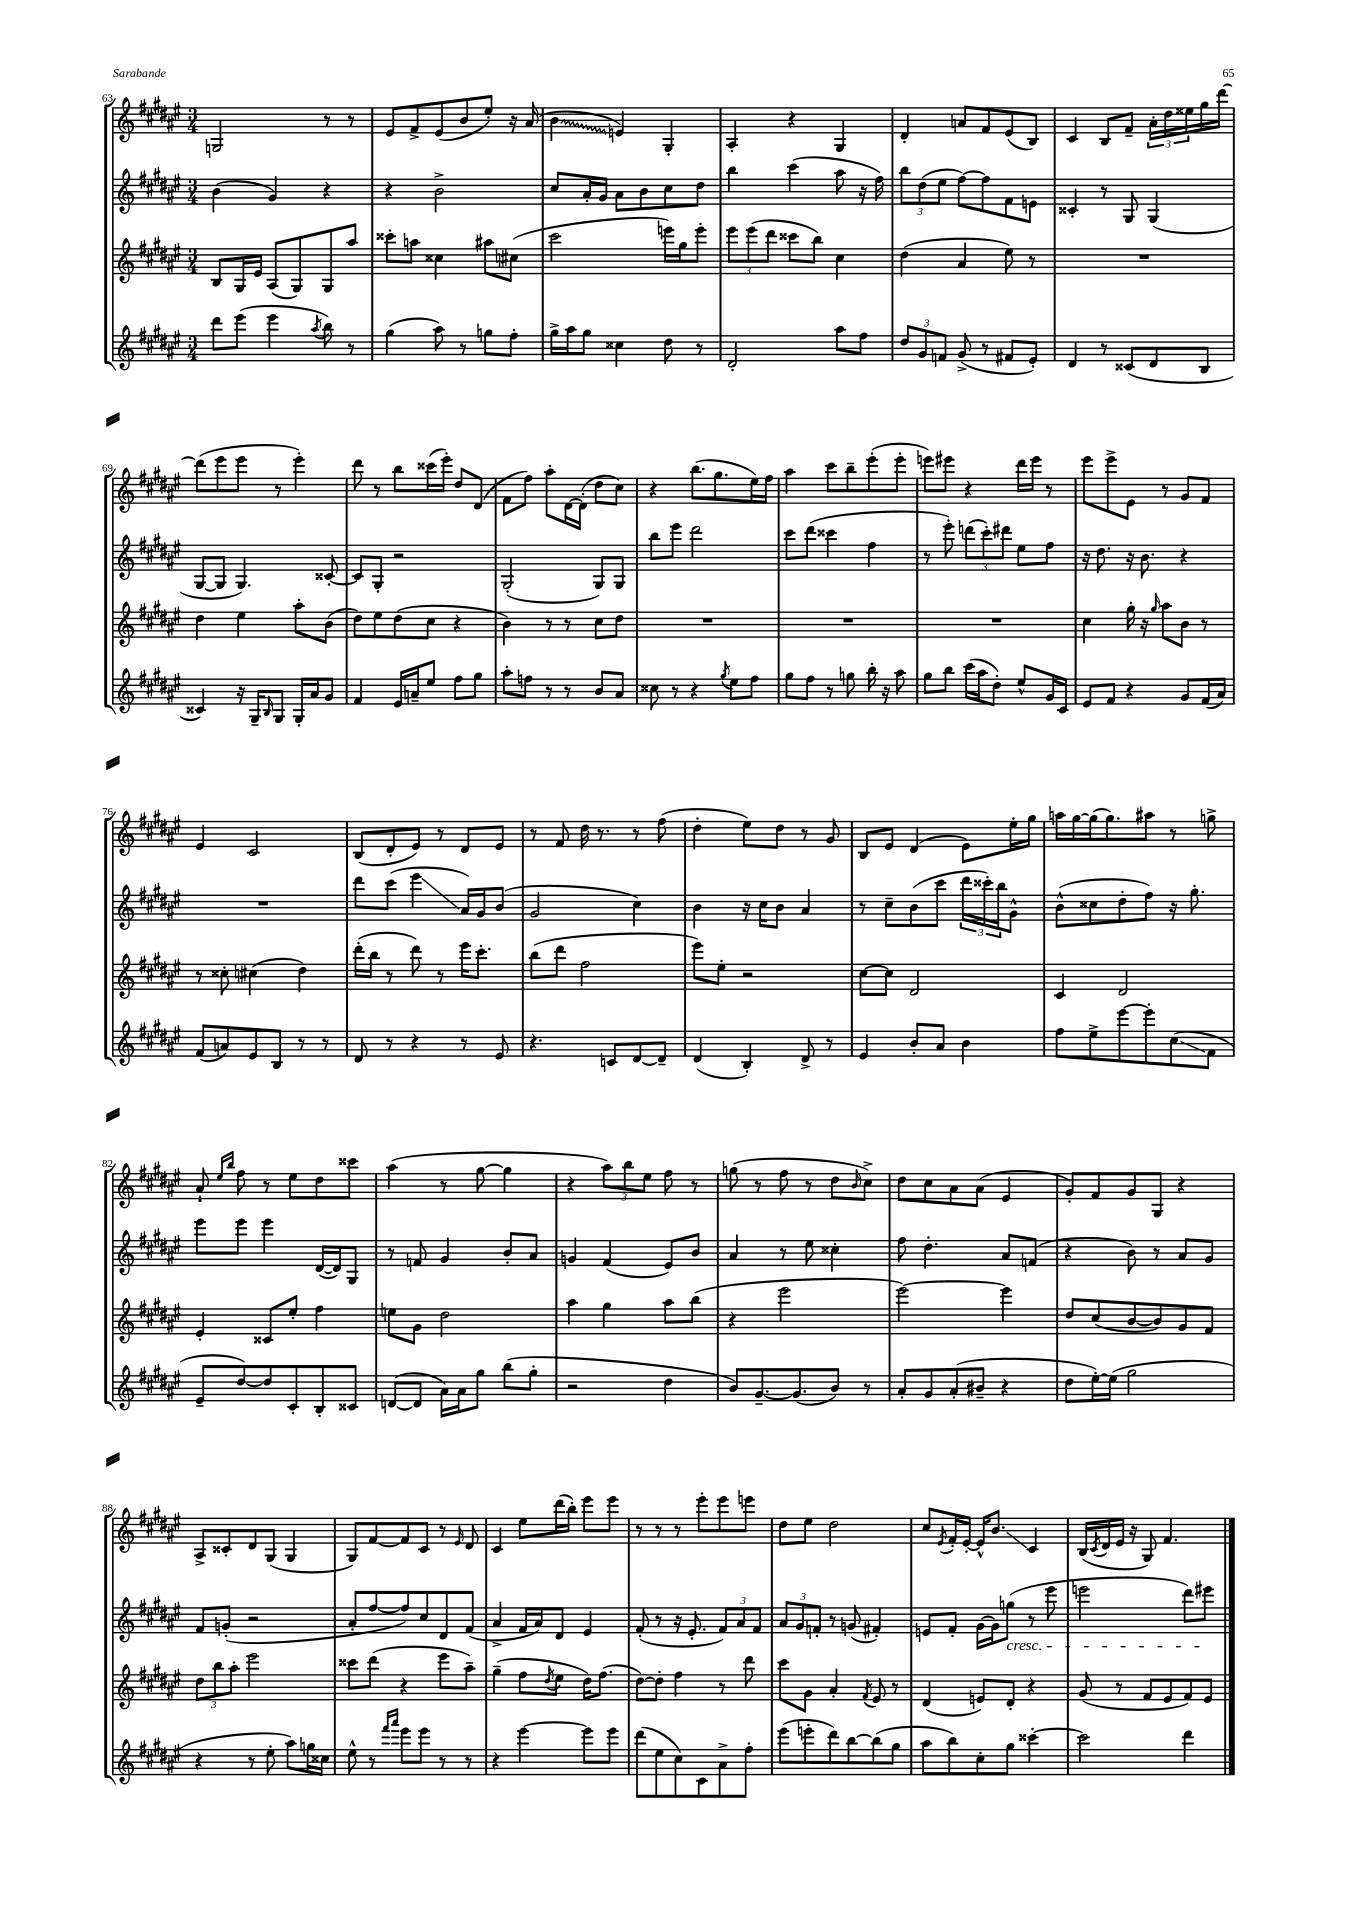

**kern	**kern	**kern	**kern
*staff4	*staff3	*staff2	*staff1
*clefG2	*clefG2	*clefG2	*clefG2
*k[f#c#g#d#a#e#]	*k[f#c#g#d#a#e#]	*k[f#c#g#d#a#e#]	*k[f#c#g#d#a#e#]
*M3/4	*M3/4	*M3/4	*M3/4
8ddd#	8B	(4b	2G
(8eee#	16G#	.	.
.	16e#	.	.
4eee#	(8A#	4g#)	.
.	8G#)	.	.
8qaa#	.	.	.
8bb)	8G#	4r	8r
8r	8aa#	.	8r
=	=	=	=
(4gg#	8ccc##'	4r	8e#
.	8aa	.	8f#^
8aa#)	4cc##	2b^	(8e#
8r	.	.	8b
8gg	8aa#	.	8ee#')
8ff#'	(8cc#	.	16r
.	.	.	(16a#
=	=	=	=
16gg#^	2ccc#	8cc#	4b
16aa#	.	.	.
8gg#	.	16a#'	.
.	.	16g#	.
4cc##	.	8a#	4e)
.	.	8b	.
8dd#	16eee)	8cc#	4G#'
.	16gg#	.	.
8r	8eee'	8dd#	.
=	=	=	=
2d#'	12eee#	4bb	4A#'
.	(12eee#	.	.
.	12ddd#	.	.
.	8ccc##	(4ccc#	4r
.	8bb)	.	.
8aa#	4cc#	8aa#	4G#
8ff#	.	16r	.
.	.	16ff#)	.
=	=	=	=
12dd#	(4dd#	12bb	4d#'
12g#	.	(12dd#	.
12f	.	12ee#	.
(8g#^	4a#	[8ff#)	8a
8r	.	8ff#]	8f#
8f#	8ee#)	8f#	(8e#
8e#')	8r	8e	8B)
=	=	=	=
4d#	2.r	4c##'	4c#
8r	.	8r	8B
(8c##	.	8G#	8f#~
8d#	.	(4G#	24a#'
.	.	.	24dd#
.	.	.	24ee##
8B	.	.	16gg#
.	.	.	[16ddd#
=	=	=	=
4c##)	4dd#	[8G#	(8ddd#]
.	.	8G#]	8eee#
16r	4ee#	4.G#)	8eee#
16G#~	.	.	.
16qqB	.	.	.
8G#	.	.	8r
16G#'	8aa#'	.	4eee#')
16a#	.	.	.
8g#	(8b	[8c##'	.
=	=	=	=
4f#	8dd#)	8c##]	8ddd#
.	8ee#	8G#'	8r
16e#	(8dd#	2r	8bb
16a~	.	.	.
8ee#	8cc#	.	(16ccc##
.	.	.	16eee#')
8ff#	4r	.	8dd#
8gg#	.	.	(8d#
=	=	=	=
8aa#'	4b)	(2G#'	8f#
8ff	.	.	8ff#)
8r	8r	.	8aa#'
8r	8r	.	[16d#
.	.	.	(16d#']
8b	8cc#	8G#)	8dd#
8a#	8dd#	8G#	8cc#)
=	=	=	=
8cc##	2.r	8bb	4r
8r	.	8eee#	.
4r	.	2ddd#	(8.bb
.	.	.	8.gg#
8qgg#	.	.	.
8ee#	.	.	.
8ff#	.	.	16ee#)
.	.	.	16ff#
=	=	=	=
8gg#	2.r	8ccc#	4aa#
8ff#	.	(8ddd#	.
8r	.	4ccc##	8ccc#
8gg	.	.	8bb~
16bb'	.	4ff#	(8eee#'
16r	.	.	.
8aa#	.	.	8eee#'
=	=	=	=
8gg#	2.r	8r	8eee)
8bb	.	8eee#')	8eee#
(16ccc#	.	(12ddd	4r
16aa#	.	.	.
.	.	12ccc#')	.
8dd#')	.	.	.
.	.	12ddd#	.
8ee#^^	.	8ee#	16ddd#
.	.	.	16eee#
16g#	.	8ff#	8r
16c#	.	.	.
=	=	=	=
8e#	4cc#	16r	8eee#
.	.	8.dd#	.
8f#	.	.	8eee#^
4r	16gg#'	16r	8e#
.	16r	8.b	.
.	16qqgg#	.	.
.	8aa#	.	8r
8g#	8b	4r	8g#
(16f#	8r	.	8f#
16a#)	.	.	.
=	=	=	=
(8f#	8r	2.r	4e#
8a)	8cc##'	.	.
8e#	(4cc#	.	2c#
8B	.	.	.
8r	4dd#)	.	.
8r	.	.	.
=	=	=	=
8d#	(16ddd#'	8ddd#	(8B
.	16bb	.	.
8r	8r	(8ccc#	8d#'
4r	8ddd#)	4eee#	8e#)
.	8r	.	8r
8r	16eee#	16a#)	8d#
.	8.ccc#'	16g#	.
8e#	.	(8b	8e#
=	=	=	=
4.r	(8bb	2g#	8r
.	8ddd#	.	8f#
.	2ff#	.	16dd#
.	.	.	8.r
8c	.	.	.
[8d#	.	4cc#)	8r
8d#~]	.	.	(8ff#
=	=	=	=
(4d#	8eee#)	4b	4dd#'
.	8ee#'	.	.
4B')	2r	16r	8ee#)
.	.	16cc#	.
.	.	8b	8dd#
8d#^	.	4a#	8r
8r	.	.	8g#
=	=	=	=
4e#	[8cc#	8r	8B
.	8cc#]	8cc#~	8e#
8b'	2d#	(8b	(4d#
8a#	.	8ccc#	.
4b	.	24ddd#	8e#)
.	.	24ccc##')	.
.	.	24bb	.
.	.	8g#^^	16ee#'
.	.	.	16gg#
=	=	=	=
8ff#	4c#	(8b^^	16aa
.	.	.	[16gg#
8ee#^	.	8cc##	(16gg#]
.	.	.	8.gg#)
[8eee#	2d#	8dd#'	.
8eee#']	.	8ff#)	8aa#
(8cc#	.	16r	8r
.	.	8.gg#'	.
8f#	.	.	8gg^
=	=	=	=
8e#~	4e#'	8eee#	8a#`
.	.	.	16qqee#
.	.	.	16qqbb
[8dd#)	.	8eee#	8ff#
8dd#]	8c##	4eee#	8r
8c#'	8ee#'	.	8ee#
8B'	4ff#	([16d#	8dd#
.	.	16d#])	.
8c##	.	8G#	8ccc##
=	=	=	=
([8d	8ee	8r	(4aa#
8d]	8g#	8f	.
16a#)	2dd#	4g#	8r
16a#	.	.	.
8gg#	.	.	[8gg#
(8bb	.	8b'	4gg#]
8gg#'	.	8a#	.
=	=	=	=
2r	4aa#	4g	4r
.	4gg#	(4f#	12aa#)
.	.	.	12bb
.	.	.	12ee#
4dd#	8aa#	8e#)	8ff#
.	(8bb	8b	8r
=	=	=	=
8b)	4r	4a#	(8gg
[8.g#~	.	.	8r
.	2eee#	8r	8ff#
(8.g#]	.	.	.
.	.	8ee#	8r
8b)	.	4cc##'	8dd#
.	.	.	16qqb
8r	.	.	8cc#^)
=	=	=	=
8a#'	[2eee#)	8ff#	8dd#
8g#	.	4.dd#'	8cc#
(8a#'	.	.	8a#
8b#~	.	.	(8a#
4r	4eee#]	8a#	4e#
.	.	(8f	.
=	=	=	=
8dd#	8dd#	4r	8g#')
[16ee#')	(8cc#	.	8f#
(16ee#]	.	.	.
2gg#	[8b	8b)	8g#
.	8b])	8r	8G#
.	8g#	8a#	4r
.	8f#	8g#	.
=	=	=	=
4r	12dd#	8f#	8A#^
.	12bb	.	.
.	.	(8g'	8c##'
.	12aa#'	.	.
8r	2eee#	2r	8d#
8ee#'	.	.	(8G#
8aa#)	.	.	4G#
16gg	.	.	.
16cc##	.	.	.
=	=	=	=
8ee#^^	8ccc##	8a#'	8G#)
8r	(8ddd#	[8ff#	[8f#
16qqfff#	.	.	.
16qqaaa#	.	.	.
8eee#	4r	8ff#])	8f#]
8eee#	.	8cc#	8c#
8r	8eee#	8d#	8r
.	.	.	16qqe#
8r	8aa#~)	(8f#	8d#
=	=	=	=
4r	(4gg#~	4a#^	4c#
[4eee#	8ff#	16f#	8ee#
.	.	16a#)	.
.	8qdd#	.	.
.	8ee#	8d#	(16ddd#
.	.	.	16bb')
8eee#]	16dd#)	4e#	8eee#
.	(8.ff#	.	.
8eee#	.	.	8eee#
=	=	=	=
(8ddd#	[8dd#)	(8f#'	8r
8ee#	8dd#']	8r	8r
8cc#)	4ff#	16r	8r
.	.	8.e#'	.
8c#	.	.	8eee#'
8a#^	8r	12f#)	8eee#
.	.	12a#	.
8ff#'	8ddd#	.	8eee
.	.	12f#	.
=	=	=	=
(8eee#	8ccc#	12a#	8dd#
.	.	12g#	.
8eee'	8g#	.	8ee#
.	.	12f'	.
8ddd#)	4a#'	8r	2dd#
[8bb	.	(8g	.
.	8qf#	.	.
(8bb]	8e#	4f#')	.
8gg#	8r	.	.
=	=	=	=
8aa#	(4d#	8e	8cc#
.	.	.	8qe#
8bb)	.	8f#'	16f#'
.	.	.	[16e#'
8cc#'	8e)	[16g#	16e#^^]
.	.	16g#]	8.b
8gg#	8d#'	(8gg	.
[4ccc##'	4r	8r	4c#
.	.	8eee#	.
=	=	=	=
2ccc##]	(8g#	2eee	(16B
.	.	.	8qc#
.	.	.	16d#
.	8r	.	16e#
.	.	.	16r
.	8f#	.	8G#)
.	8e#	.	4.f#
4ddd#	8f#)	8ddd#)	.
.	8e#	8eee#	.
==	==	==	==
*-	*-	*-	*-
